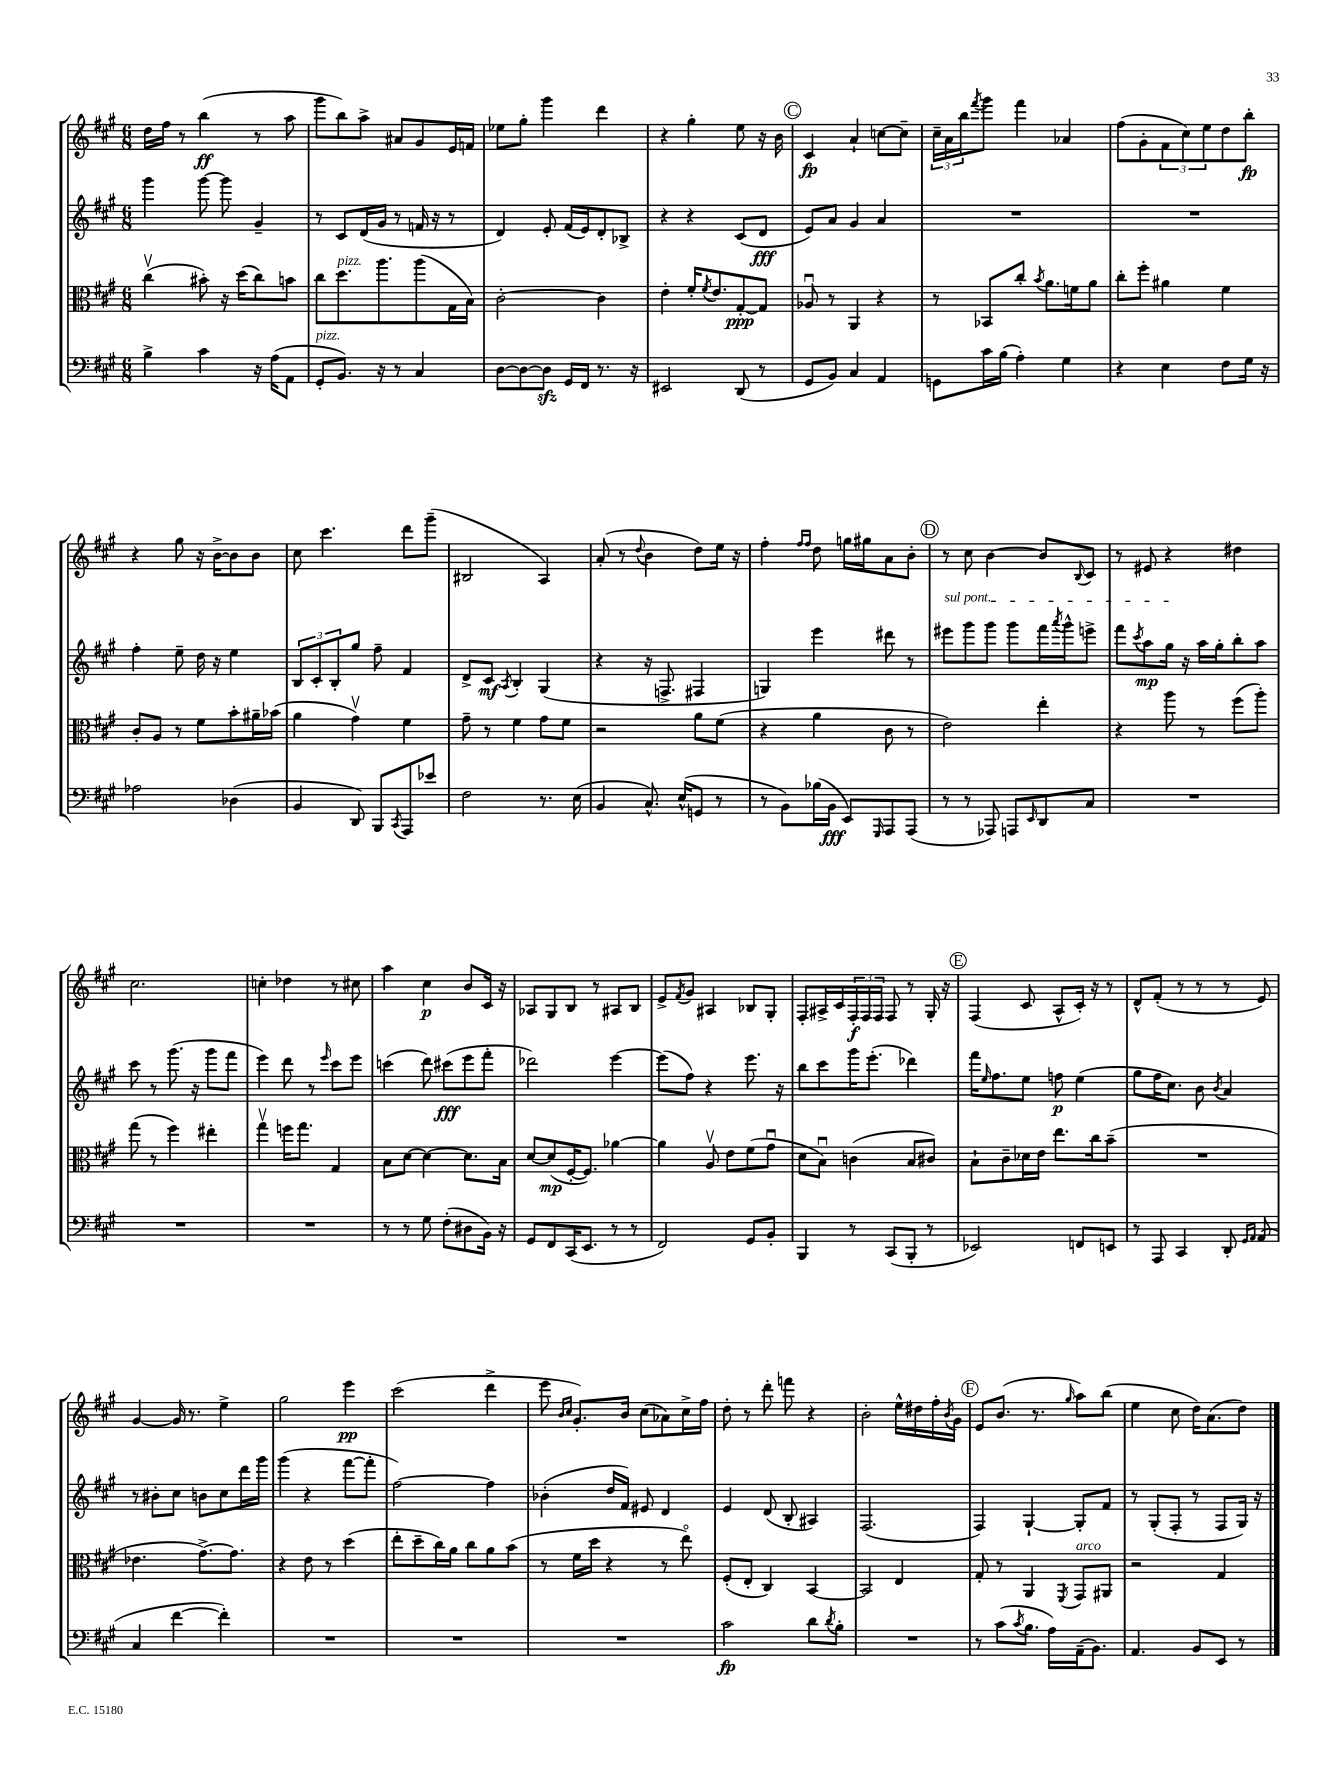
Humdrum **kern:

**kern	**dynam	**kern	**dynam	**kern	**dynam	**kern	**dynam
*part4	*part4	*part3	*part3	*part2	*part2	*part1	*part1
*staff4	*staff4	*staff3	*staff3	*staff2	*staff2	*staff1	*staff1
*clefF4	*	*clefC3	*	*clefG2	*	*clefG2	*
*k[f#c#g#]	*	*k[f#c#g#]	*	*k[f#c#g#]	*	*k[f#c#g#]	*
*M6/8	*	*M6/8	*	*M6/8	*	*M6/8	*
=24	=24	=24	=24	=24	=24	=24	=24
4B^\	.	(4cc#v\	.	4ggg#\	.	16dd\LL	.
.	.	.	.	.	.	16ff#\JJ	.
.	.	.	.	.	.	8r	.
4c#\	.	8b#X'\)	.	[8ggg#\	.	(4bb\	ff
.	.	16r	.	8ggg#\]	.	.	.
.	.	(16dd\KL	.	.	.	.	.
16r	.	8cc#\)	.	4g#~/	.	8r	.
(16A\KL	.	.	.	.	.	.	.
8AA\J	.	8bn\J	.	.	.	8aa\	.
=25	=25	=25	=25	=25	=25	=25	=25
!LO:TX:a:i:t=pizz.	!	!	!	!	!	!	!
8GG#'/L	.	8cc#\L	.	8r	.	8ggg#\L	.
!	!	!LO:TX:a:i:t=pizz.	!	!	!	!	!
8.BB/J)	.	8.dd\	.	8c#/L	.	8bb\)	.
.	.	.	.	(16d/L	.	8aa^\J	.
16r	.	8.aa\	.	16g#/JJ	.	.	.
8r	.	.	.	8r	.	8a#X/L	.
4C#/	.	(8aa\	.	16fn/	.	8g#/	.
.	.	.	.	16r	.	.	.
.	.	16G#\L	.	8r	.	16e/L	.
.	.	16B\JJ)	.	.	.	16fn/JJ	.
=26	=26	=26	=26	=26	=26	=26	=26
[8D\L	.	[2c#'\	.	4d/)	.	8ee-X\L	.
8D\_	.	.	.	.	.	8gg#'\J	.
8Dzz\J]	.	.	.	8e'/	.	4ggg#\	.
16GG#/LL	.	.	.	(16f#/LL	.	.	.
16FF#/JJ	.	.	.	16e/J)	.	.	.
8.r	.	4c#\]	.	8d'/	.	4ddd\	.
.	.	.	.	8B-X^/J	.	.	.
16r	.	.	.	.	.	.	.
=27	=27	=27	=27	=27	=27	=27	=27
2EE#X/	.	4e'\	.	4r	.	4r	.
.	.	16f#'/KL	.	4r	.	4gg#'\	.
.	.	8qf#/	.	.	.	.	.
.	.	8.e/	.	.	.	.	.
(8DD/	.	[8G#'/	ppp	(8c#/L	.	8ee\	.
8r	.	8G#/J]	.	8d/J	fff	16r	.
.	.	.	.	.	.	16b\	.
!!LO:REH:place=s1:t=C
=28	=28	=28	=28	=28	=28	=28	=28
8GG#/L	.	8A-Xu/	.	8e/L)	.	4c#/	fp
8BB/J)	.	8r	.	8a/J	.	.	.
4C#/	.	4AA/	.	4g#/	.	4a`/	.
4AA/	.	4r	.	4a/	.	[8ccn\L	.
.	.	.	.	.	.	8cc~\J]	.
=29	=29	=29	=29	=29	=29	=29	=29
8GGn\L	.	8r	.	2.r	.	24cc#~\LL	.
.	.	.	.	.	.	24a\	.
.	.	.	.	.	.	24bb\J	.
.	.	.	.	.	.	8qfff#/	.
16c#\L	.	8BB-X/L	.	.	.	8ggg#\J	.
(16B\JJ	.	.	.	.	.	.	.
4A'\)	.	8cc#'/J	.	.	.	4fff#\	.
.	.	8qb/	.	.	.	.	.
.	.	8.a\L	.	.	.	.	.
4G#\	.	.	.	.	.	4a-X/	.
.	.	16fn\k	.	.	.	.	.
.	.	8a\J	.	.	.	.	.
=30	=30	=30	=30	=30	=30	=30	=30
4r	.	8cc#'\L	.	2.r	.	(8ff#\L	.
.	.	8ff#'\J	.	.	.	8g#'\	.
4E\	.	4a#X\	.	.	.	12f#\	.
.	.	.	.	.	.	12cc#\)	.
.	.	.	.	.	.	12ee\	.
8F#\L	.	4f#\	.	.	.	8dd\	.
16G#\Jk	.	.	.	.	.	8bb'\J	fp
16r	.	.	.	.	.	.	.
!!LO:LB:g=z
=31	=31	=31	=31	=31	=31	=31	=31
2A-X\	.	8c#'/L	.	4ff#'\	.	4r	.
.	.	8A/J	.	.	.	.	.
.	.	8r	.	8ee~\	.	8gg#\	.
.	.	8f#\L	.	16dd\	.	16r	.
.	.	.	.	16r	.	[16b^\KL	.
(4D-X\	.	8b'\	.	4ee\	.	8b\]	.
.	.	16a#X~\L	.	.	.	8b\J	.
.	.	(16b-X\JJ	.	.	.	.	.
=32	=32	=32	=32	=32	=32	=32	=32
4BB/	.	4a\	.	12B/L	.	8cc#\	.
.	.	.	.	12c#'/	.	.	.
.	.	.	.	.	.	4.ccc#\	.
.	.	.	.	12B'/	.	.	.
8DD/)	.	4g#v\)	.	8gg#/J	.	.	.
8BBB/L	.	.	.	8ff#~\	.	.	.
8qCC#/	.	.	.	.	.	.	.
8AAA/	.	4f#\	.	4f#/	.	8ddd\L	.
8e-X/J	.	.	.	.	.	(8ggg#~\J	.
=33	=33	=33	=33	=33	=33	=33	=33
2F#\	.	8g#~\	.	8d^/L	.	2B#X/	.
.	.	8r	.	8c#/J	mf	.	.
.	.	.	.	8qA/	.	.	.
.	.	4f#\	.	4B'/	.	.	.
8.r	.	8g#\L	.	(4G#/	.	4A/)	.
.	.	8f#\J	.	.	.	.	.
(16E\	.	.	.	.	.	.	.
=34	=34	=34	=34	=34	=34	=34	=34
4BB/	.	2r	.	4r	.	(8a'/	.
.	.	.	.	.	.	8r	.
.	.	.	.	.	.	8qqdd/	.
8.C#^^/)	.	.	.	16r	.	4b\	.
.	.	.	.	8.Fn^/	.	.	.
(16E^^/KL	.	.	.	.	.	.	.
8GGn/J	.	8a\L	.	4F#X/	.	8dd\L)	.
8r	.	(8f#\J	.	.	.	16ee\Jk	.
.	.	.	.	.	.	16r	.
=35	=35	=35	=35	=35	=35	=35	=35
8r	.	4r	.	4Gn/)	.	4ff#'\	.
8BB\L)	.	.	.	.	.	.	.
.	.	.	.	.	.	16qqff#/LL	.
.	.	.	.	.	.	16qqff#/JJ	.
(16B-X\L	.	4a\	.	4eee\	.	8dd\	.
16BB\JJ	fff	.	.	.	.	.	.
8EE/L)	.	.	.	.	.	16ggn\LL	.
.	.	.	.	.	.	16gg#X\J	.
16qqGGG#/	.	.	.	.	.	.	.
8AAA/	.	8c#\	.	8ddd#X\	.	8a\	.
(8AAA/J	.	8r	.	8r	.	8b'\J	.
!!LO:REH:place=s1:t=D
=36	=36	=36	=36	=36	=36	=36	=36
!	!	!	!	!LO:TX:a:i:t=sul pont.	!	!	!
8r	.	2e\)	.	8eee#X\L	.	8r	.
8r	.	.	.	8ggg#\	.	8cc#\	.
8AAA-X/)	.	.	.	8ggg#\J	.	[4b\	.
8AAAn/L	.	.	.	8ggg#\L	.	.	.
16qqEE/	.	.	.	.	.	.	.
8DD/	.	4ee'\	.	16fff#\L	.	8b/L]	.
.	.	.	.	8qaaa/	.	.	.
.	.	.	.	16ggg#^^\J	.	.	.
.	.	.	.	.	.	8qqB/	.
8C#/J	.	.	.	8eeen^\J	.	8c#/J	.
=37	=37	=37	=37	=37	=37	=37	=37
2.r	.	4r	.	8fff#\L	.	8r	.
.	.	.	.	8qccc#/	.	.	.
.	.	.	.	8aa\	mp	8e#X/	.
.	.	8aa\	.	16gg#\Jk	.	4r	.
.	.	.	.	16r	.	.	.
.	.	8r	.	16aa\LL	.	.	.
.	.	.	.	16gg#'\J	.	.	.
.	.	(8ff#\L	.	8bb'\	.	4dd#X\	.
.	.	8aa'\J)	.	8aa\J	.	.	.
!!LO:LB:g=z
=38	=38	=38	=38	=38	=38	=38	=38
2.r	.	(8gg#\	.	8ccc#\	.	2.cc#\	.
.	.	8r	.	8r	.	.	.
.	.	4ff#\)	.	(8.ggg#\	.	.	.
.	.	.	.	16r	.	.	.
.	.	4ee#X'\	.	8ggg#\L	.	.	.
.	.	.	.	8fff#\J	.	.	.
=39	=39	=39	=39	=39	=39	=39	=39
2.r	.	4gg#v\	.	4eee\)	.	4ccn'\	.
.	.	16ffn\KL	.	8ddd\	.	4dd-X\	.
.	.	8.gg#\J	.	.	.	.	.
.	.	.	.	8r	.	.	.
.	.	.	.	16qqeee/	.	.	.
.	.	4G#/	.	8ccc#\L	.	8r	.
.	.	.	.	8eee\J	.	8cc#X\	.
=40	=40	=40	=40	=40	=40	=40	=40
8r	.	8B\L	.	(4cccn\	.	4aa\	.
8r	.	[8d\J	.	.	.	.	.
8G#\	.	4d\_	.	8ddd\)	.	4cc#\	p
(8F#'\L	.	.	.	(8ccc#X\L	fff	.	.
8D#X\	.	8.d\L]	.	8eee\	.	8b/L	.
16BB\Jk)	.	.	.	8fff#'\J	.	16c#/Jk	.
16r	.	16B\Jk	.	.	.	16r	.
=41	=41	=41	=41	=41	=41	=41	=41
8GG#/L	.	[8d/L	.	2ddd-X\)	.	8A-X/L	.
8FF#/	.	(8d/]	mp	.	.	8G#/	.
(16CC#/K	.	[16F#'/K	.	.	.	8B/J	.
8.EE/J	.	8.F#/J])	.	.	.	.	.
.	.	.	.	.	.	8r	.
8r	.	[4a-X\	.	[4eee\	.	8A#X/L	.
8r	.	.	.	.	.	8B/J	.
=42	=42	=42	=42	=42	=42	=42	=42
2FF#/)	.	4a-\]	.	(8eee\L]	.	8e^/L	.
.	.	.	.	.	.	8qf#/	.
.	.	.	.	8ff#\J)	.	8g#/J	.
.	.	8Av/	.	4r	.	4A#X/	.
.	.	8e\L	.	.	.	.	.
8GG#/L	.	(8f#\	.	8.eee\	.	8B-X/L	.
8BB'/J	.	8g#u\J	.	.	.	8G#'/J	.
.	.	.	.	16r	.	.	.
=43	=43	=43	=43	=43	=43	=43	=43
4BBB/	.	8d\L	.	8bb\L	.	8F#'/L	.
.	.	8Bu\J)	.	8ccc#\	.	16A#X^/L	.
.	.	.	.	.	.	16c#/	.
8r	.	(4cn\	.	16ggg#\K	.	24F#'/	f
.	.	.	.	.	.	24F#/	.
.	.	.	.	(8.eee'\J	.	.	.
.	.	.	.	.	.	24F#/JJ	.
(8CC#/L	.	.	.	.	.	8F#/	.
8BBB'/J	.	8B/L	.	4ddd-X\)	.	8r	.
8r	.	8c#X/J)	.	.	.	16G#'/	.
.	.	.	.	.	.	16r	.
!!LO:REH:place=s1:t=E
=44	=44	=44	=44	=44	=44	=44	=44
2EE-X/)	.	8B`\L	.	16fff#\KL	.	(4F#/	.
.	.	.	.	16qqee/	.	.	.
.	.	.	.	8.ff#\	.	.	.
.	.	8c#~\	.	.	.	.	.
.	.	16d-X\L	.	8ee\J	.	8c#/	.
.	.	16e\JJ	.	.	.	.	.
.	.	8.ee\L	.	8ffn\	p	8A^^/L	.
8FFn/L	.	.	.	(4ee\	.	16c#'/Jk)	.
.	.	16cc#\k	.	.	.	16r	.
8EEn/J	.	(8b~\J	.	.	.	8r	.
=45	=45	=45	=45	=45	=45	=45	=45
8r	.	2.r	.	8gg#\L	.	8d^^/L	.
8AAA/	.	.	.	16ff#\K	.	(8f#'/J	.
.	.	.	.	8.cc#\J)	.	.	.
4CC#/	.	.	.	.	.	8r	.
.	.	.	.	8b\	.	8r	.
.	.	.	.	8qb/	.	.	.
8DD'/	.	.	.	4a/	.	8r	.
16qqGG#/LL	.	.	.	.	.	.	.
16qqAA/JJ	.	.	.	.	.	.	.
(8AA/	.	.	.	.	.	8e/)	.
!!LO:LB:g=z
=46	=46	=46	=46	=46	=46	=46	=46
4C#/	.	4.e-X\	.	8r	.	[4g#/	.
.	.	.	.	8b#X'\L	.	.	.
[4f#\	.	.	.	8cc#\J	.	16g#/]	.
.	.	.	.	.	.	8.r	.
.	.	[8.g#^\L)	.	8bn\L	.	.	.
4f#'\])	.	.	.	8cc#\	.	4ee^\	.
.	.	8.g#\J]	.	.	.	.	.
.	.	.	.	16ddd\L	.	.	.
.	.	.	.	16ggg#\JJ	.	.	.
=47	=47	=47	=47	=47	=47	=47	=47
2.r	.	4r	.	(4ggg#\	.	2gg#\	.
.	.	8e\	.	4r	.	.	.
.	.	8r	.	.	.	.	.
.	.	(4dd\	.	[8fff#\L	.	4eee\	pp
.	.	.	.	8fff#'\J]	.	.	.
=48	=48	=48	=48	=48	=48	=48	=48
2.r	.	8ee'\L	.	[2ff#\)	.	(2ccc#\	.
.	.	8dd~\	.	.	.	.	.
.	.	16cc#\L)	.	.	.	.	.
.	.	16a\JJ	.	.	.	.	.
.	.	8cc#\L	.	.	.	.	.
.	.	8a\	.	4ff#\]	.	4ddd^\	.
.	.	(8b\J	.	.	.	.	.
=49	=49	=49	=49	=49	=49	=49	=49
2.r	.	8r	.	(4b-X'\	.	8eee\	.
.	.	.	.	.	.	16qqb/LL	.
.	.	.	.	.	.	16qqcc#/JJ	.
.	.	16f#\LL	.	.	.	8.g#'/L)	.
.	.	16dd\JJ	.	.	.	.	.
.	.	4r	.	16dd/LL	.	.	.
.	.	.	.	16f#/JJ)	.	16b/Jk	.
.	.	.	.	8e#X/	.	(8cc#\L	.
.	.	8r	.	4d/	.	8a-X\)	.
.	.	8ee\)	.	.	.	16cc#^\L	.
.	.	.	.	.	.	16ff#\JJ	.
=50	=50	=50	=50	=50	=50	=50	=50
2c#\	fp	(8F#'/L	.	4e/	.	8dd'\	.
.	.	8E'/J	.	.	.	8r	.
.	.	4C#/)	.	(8d/	.	8ddd'\	.
.	.	.	.	8B'/	.	8fffn\	.
8d\L	.	[4BB/	.	4A#X/)	.	4r	.
8qd/	.	.	.	.	.	.	.
8B'\J	.	.	.	.	.	.	.
=51	=51	=51	=51	=51	=51	=51	=51
2.r	.	2BB/]	.	(2.F#/	.	2b'\	.
.	.	4E/	.	.	.	16ee^^\LL	.
.	.	.	.	.	.	16dd#X\	.
.	.	.	.	.	.	16ff#'\	.
.	.	.	.	.	.	8qb/	.
.	.	.	.	.	.	16g#\JJ	.
!!LO:REH:place=s1:t=F
=52	=52	=52	=52	=52	=52	=52	=52
8r	.	8G#'/	.	4F#/)	.	8e/L	.
(8c#\L	.	8r	.	.	.	(8.b/J	.
8qc#/	.	.	.	.	.	.	.
8.B\J	.	4AA/	.	[4G#`/	.	.	.
.	.	.	.	.	.	8.r	.
16A\LL)	.	.	.	.	.	.	.
.	.	8qFF#/	.	.	.	16qqgg#/	.
!	!	!LO:TX:a:i:t=arco	!	!	!	!	!
(16AA~\J	.	8GG#/L	.	8G#'/L]	.	8aa\L)	.
8.BB\J)	.	.	.	.	.	.	.
.	.	8AA#X/J	.	8f#/J	.	(8bb\J	.
=53	=53	=53	=53	=53	=53	=53	=53
4.AA/	.	2r	.	8r	.	4ee\	.
.	.	.	.	(8G#'/L	.	.	.
.	.	.	.	8F#'/J	.	8cc#\	.
8BB/L	.	.	.	8r	.	16dd\KL)	.
.	.	.	.	.	.	(8.a\	.
8EE/J	.	4G#/	.	8F#/L	.	.	.
8r	.	.	.	16G#/Jk)	.	8dd\J)	.
.	.	.	.	16r	.	.	.
==	==	==	==	==	==	==	==
*-	*-	*-	*-	*-	*-	*-	*-
